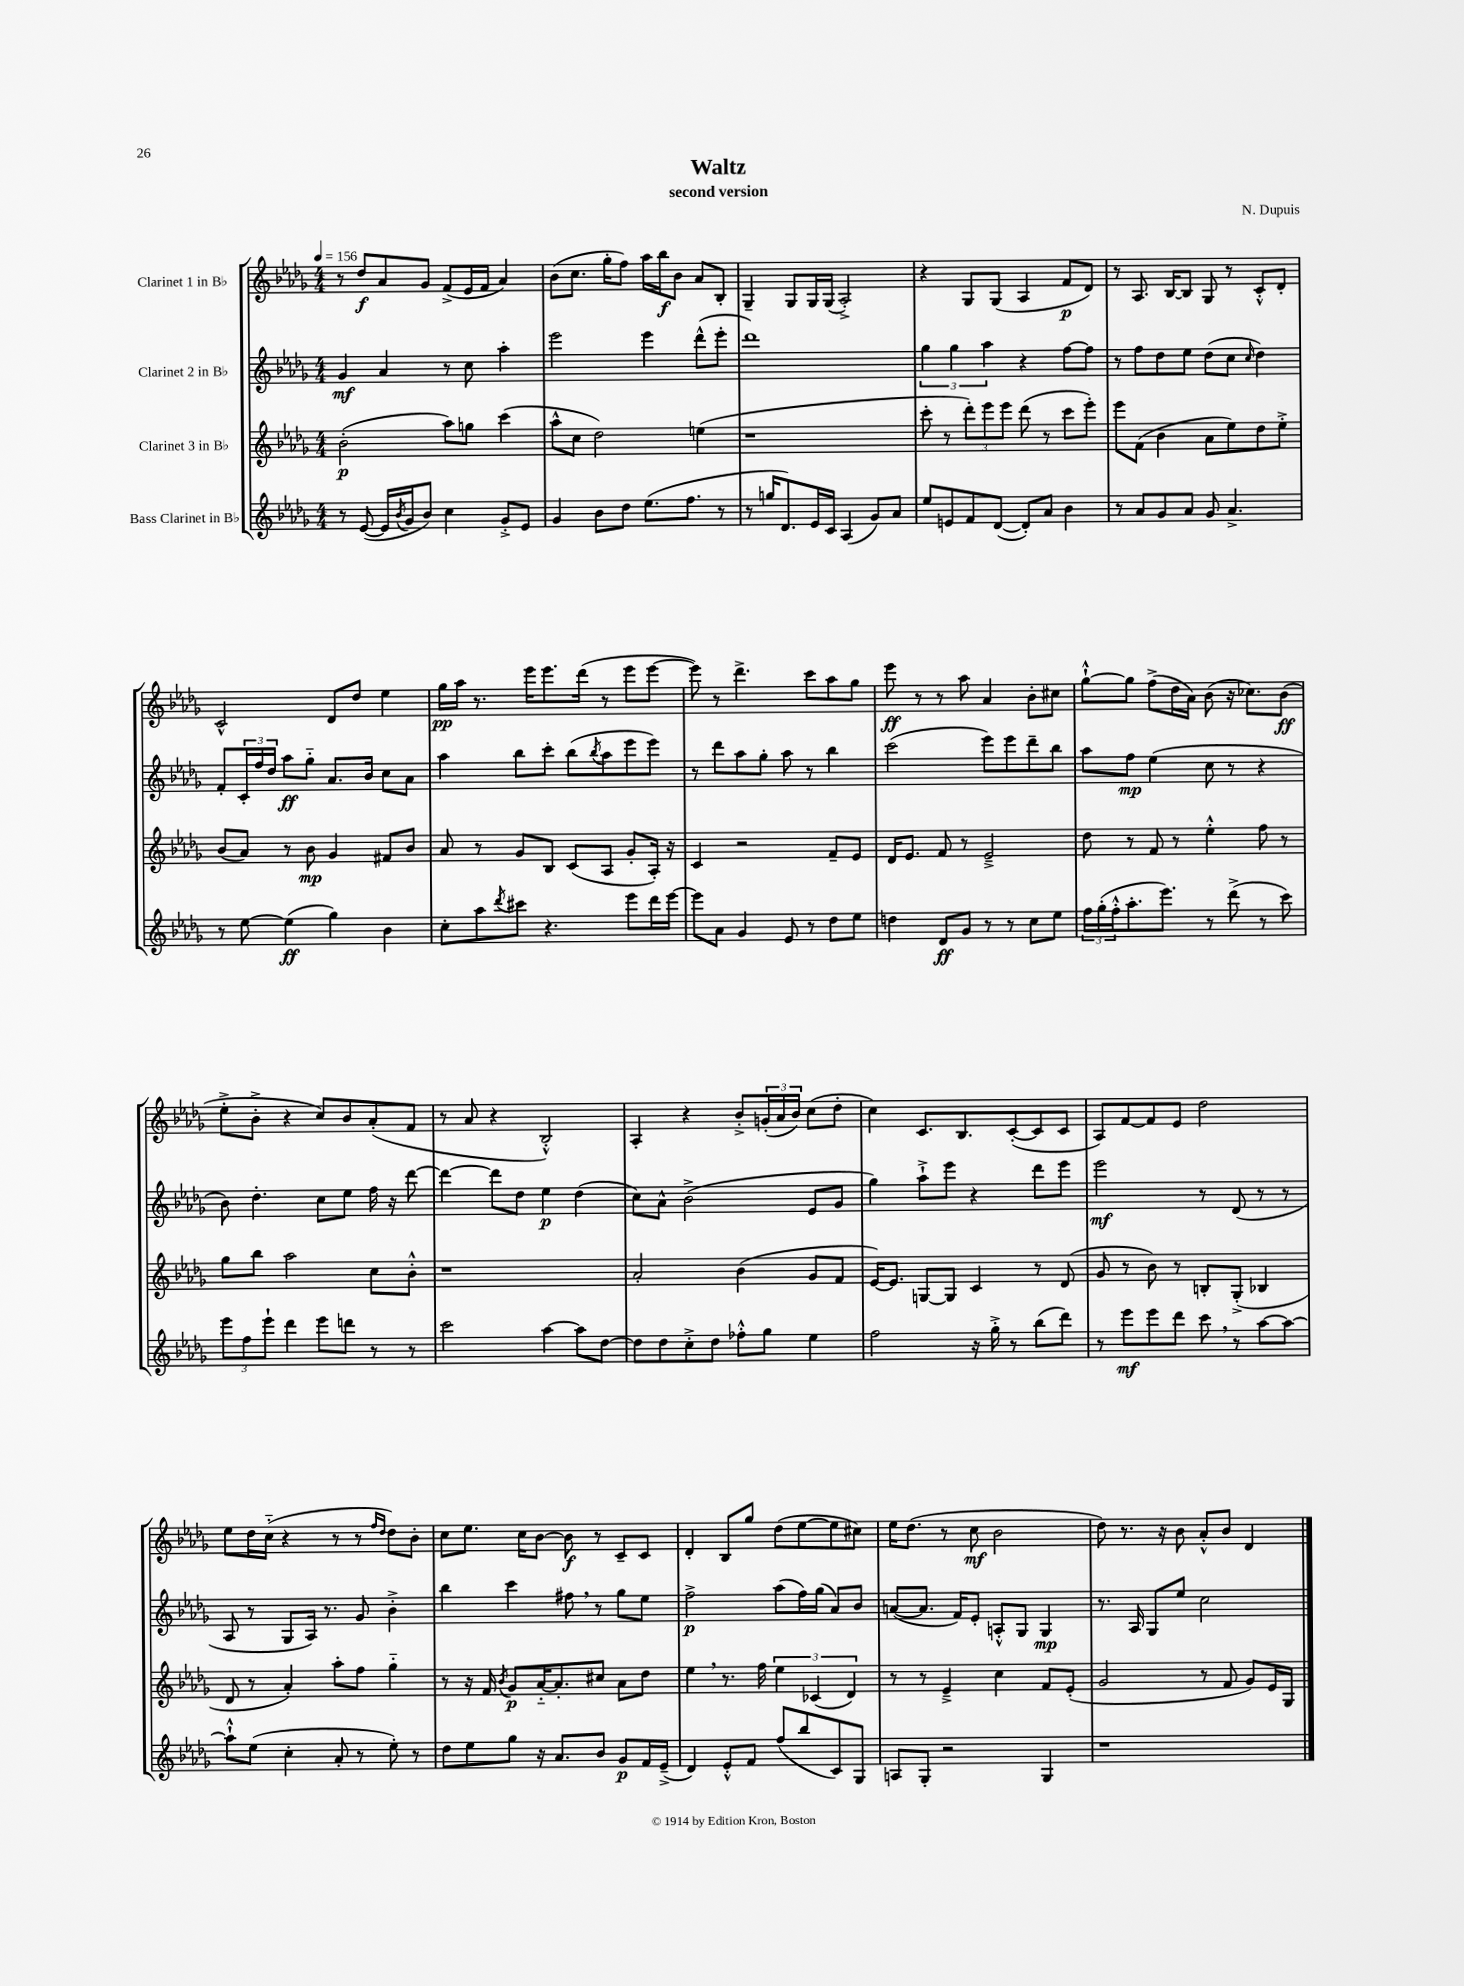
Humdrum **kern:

**kern	**dynam	**kern	**dynam	**kern	**dynam	**kern	**dynam
*part4	*part4	*part3	*part3	*part2	*part2	*part1	*part1
*staff4	*staff4	*staff3	*staff3	*staff2	*staff2	*staff1	*staff1
*I"Bass Clarinet in B♭	*	*I"Clarinet 3 in B♭	*	*I"Clarinet 2 in B♭	*	*I"Clarinet 1 in B♭	*
*clefG2	*	*clefG2	*	*clefG2	*	*clefG2	*
*k[b-e-a-d-g-]	*	*k[b-e-a-d-g-]	*	*k[b-e-a-d-g-]	*	*k[b-e-a-d-g-]	*
*M4/4	*	*M4/4	*	*M4/4	*	*M4/4	*
*MM156	*	*MM156	*	*MM156	*	*MM156	*
=1	=1	=1	=1	=1	=1	=1	=1
8r	.	(2b-'\	p	4g-/	mf	8r	.
([8e-/	.	.	.	.	.	8dd-/L	f
16e-/LL]	.	.	.	4a-/	.	8a-/	.
8qb-/	.	.	.	.	.	.	.
16g-/J	.	.	.	.	.	.	.
8b-/J)	.	.	.	.	.	8g-/J	.
4cc\	.	8aa-\L)	.	8r	.	(8f^/L	.
.	.	8ggn\J	.	8cc\	.	16e-/L	.
.	.	.	.	.	.	16f/JJ	.
8g-'^/L	.	(4ccc\	.	4aa-'\	.	4a-/)	.
8e-/J	.	.	.	.	.	.	.
=2	=2	=2	=2	=2	=2	=2	=2
4g-/	.	8aa-^^\L	.	2eee-\	.	(8b-\L	.
.	.	8cc\J	.	.	.	8.cc\J	.
8b-\L	.	2dd-\)	.	.	.	.	.
.	.	.	.	.	.	16gg-'\KL	.
8dd-\J	.	.	.	.	.	8ff\J)	.
(8.ee-\L	.	.	.	4eee-\	.	16aa-\LL	.
.	.	.	.	.	.	16bb-\J	f
.	.	.	.	.	.	8b-\J	.
8.ff\J	.	.	.	.	.	.	.
.	.	(4een\	.	(8ddd-^^\L	.	8a-/L	.
8r	.	.	.	8eee-'\J	.	8B-'/J	.
=3	=3	=3	=3	=3	=3	=3	=3
8r	.	1r	.	1ddd-)	.	4G-~/	.
16ggn/KL	.	.	.	.	.	.	.
8.d-/)	.	.	.	.	.	.	.
.	.	.	.	.	.	8G-/L	.
16e-/L	.	.	.	.	.	16G-/L	.
16c/JJ	.	.	.	.	.	(16G-/JJ	.
(4A-/	.	.	.	.	.	2A-'^/)	.
8g-/L)	.	.	.	.	.	.	.
8a-/J	.	.	.	.	.	.	.
=4	=4	=4	=4	=4	=4	=4	=4
8ee-/L	.	8ccc'\	.	6gg-\	.	4r	.
8en/	.	8r	.	.	.	.	.
.	.	.	.	6gg-\	.	.	.
8f/	.	12ddd-'\L)	.	.	.	8G-/L	.
.	.	12eee-\	.	6aa-\	.	.	.
([8d-/J	.	.	.	.	.	(8G-/J	.
.	.	12eee-\J	.	.	.	.	.
8d-'/L])	.	(8ddd-\	.	4r	.	4A-/	.
8a-/J	.	8r	.	.	.	.	.
4b-\	.	8ccc\L	.	[8ff\L	.	8f/L	p
.	.	8eee-'\J)	.	8ff\J]	.	8d-/J)	.
=5	=5	=5	=5	=5	=5	=5	=5
8r	.	8eee-\L	.	8r	.	8r	.
8a-/L	.	(8f\J	.	8ff\L	.	8.A-/	.
8g-/	.	4b-\	.	8dd-\	.	.	.
.	.	.	.	.	.	[16B-/KL	.
8a-/J	.	.	.	8ee-\J	.	8B-/J]	.
8g-/	.	8a-\L	.	(8dd-\L	.	8G-/	.
4.a-^/	.	8ee-\)	.	8cc\J	.	8r	.
.	.	.	.	16qqcc/	.	.	.
.	.	8dd-\	.	4dd-\)	.	8c'^^/L	.
.	.	8ee-'^\J	.	.	.	8d-'/J	.
!!LO:LB:g=z
=6	=6	=6	=6	=6	=6	=6	=6
8r	.	(8b-/L	.	8f'/L	.	2c^^/	.
[8ee-\	.	8a-/J)	.	24c'/L	.	.	.
.	.	.	.	24ff/	.	.	.
.	.	.	.	24dd-/JJ	.	.	.
(4ee-\]	ff	8r	.	8aa-\L	ff	.	.
.	.	8b-\	mp	8gg-\J	.	.	.
4gg-\)	.	4g-/	.	8.a-/L	.	8d-/L	.
.	.	.	.	.	.	8dd-/J	.
.	.	.	.	16b-/Jk	.	.	.
4b-\	.	8f#X/L	.	8cc\L	.	4ee-\	.
.	.	8b-/J	.	8a-\J	.	.	.
=7	=7	=7	=7	=7	=7	=7	=7
8cc'\L	.	8a-/	.	4aa-\	.	16gg-\LL	pp
.	.	.	.	.	.	16aa-\JJ	.
8aa-\	.	8r	.	.	.	8.r	.
8qddd-/	.	.	.	.	.	.	.
8ccc#X\J	.	8g-/L	.	8bb-\L	.	.	.
.	.	.	.	.	.	16eee-\KL	.
4.r	.	8B-/J	.	8ccc'\J	.	8.eee-\	.
.	.	(8c/L	.	(8bb-\L	.	.	.
.	.	.	.	.	.	(16ddd-\Jk	.
.	.	.	.	8qbb-/	.	.	.
.	.	8A-/J	.	8aa-\	.	8r	.
8eee-\L	.	8g-'/L	.	8eee-\	.	8eee-\L	.
16ddd-\L	.	16A-'/Jk)	.	8eee-\J)	.	[8eee-\J	.
[16eee-\JJ	.	16r	.	.	.	.	.
=8	=8	=8	=8	=8	=8	=8	=8
8eee-\L]	.	4c/	.	8r	.	8eee-\])	.
8a-\J	.	.	.	8ddd-\L	.	8r	.
4g-/	.	2r	.	8aa-\	.	4.ddd-^\	.
.	.	.	.	8gg-'\J	.	.	.
8e-/	.	.	.	8aa-\	.	.	.
8r	.	.	.	8r	.	8ccc\L	.
8dd-\L	.	8f~/L	.	4bb-\	.	8aa-\	.
8ee-\J	.	8e-/J	.	.	.	8gg-\J	.
=9	=9	=9	=9	=9	=9	=9	=9
4ddn\	.	16d-/KL	.	(2ccc\	.	8eee-\	ff
.	.	8.e-/J	.	.	.	.	.
.	.	.	.	.	.	8r	.
8d-/L	ff	8f/	.	.	.	8r	.
8g-/J	.	8r	.	.	.	8aa-\	.
8r	.	2e-~^/	.	8eee-\L)	.	4a-/	.
8r	.	.	.	8eee-\	.	.	.
8cc\L	.	.	.	8ddd-~\	.	8b-'\L	.
8ee-\J	.	.	.	8bb-\J	.	8cc#X\J	.
=10	=10	=10	=10	=10	=10	=10	=10
24ff\LL	.	8dd-\	.	8aa-\L	.	[8gg-`^^\L	.
(24gg-'\	.	.	.	.	.	.	.
24ff'^^\J	.	.	.	.	.	.	.
8.aa-'\	.	8r	.	8ff\J	mp	8gg-\J]	.
.	.	8f/	.	(4ee-\	.	(8ff^\L	.
8.eee-\J)	.	.	.	.	.	.	.
.	.	8r	.	.	.	16dd-\L	.
.	.	.	.	.	.	16a-\JJ)	.
8r	.	4ee-'^^\	.	8cc\	.	(8b-\	.
(8ddd-^\	.	.	.	8r	.	16r	.
.	.	.	.	.	.	8.cc-X\L)	.
8r	.	8ff\	.	4r	.	.	.
8ccc\)	.	8r	.	.	.	(8b-\J	ff
!!LO:LB:g=z
=11	=11	=11	=11	=11	=11	=11	=11
12eee-\L	.	8gg-\L	.	8b-\)	.	8ee-'^\L	.
12ff\	.	.	.	.	.	.	.
.	.	8bb-\J	.	4.dd-'\	.	8b-'^\J	.
12eee-`\J	.	.	.	.	.	.	.
4ddd-\	.	2aa-\	.	.	.	4r	.
8eee-\L	.	.	.	8cc\L	.	8cc/L)	.
8dddn\J	.	.	.	8ee-\J	.	8b-/	.
8r	.	8cc\L	.	16ff\	.	(8a-'/	.
.	.	.	.	16r	.	.	.
8r	.	8b-'^^\J	.	[8ddd-\	.	8f/J	.
=12	=12	=12	=12	=12	=12	=12	=12
2ccc\	.	1r	.	4ddd-\_	.	8r	.
.	.	.	.	.	.	8a-/	.
.	.	.	.	8ddd-\L]	.	4r	.
.	.	.	.	8dd-\J	.	.	.
[4aa-\	.	.	.	4ee-\	p	2B-'^^/)	.
8aa-\L]	.	.	.	(4dd-\	.	.	.
[8dd-\J	.	.	.	.	.	.	.
=13	=13	=13	=13	=13	=13	=13	=13
8dd-\L]	.	2a-'/	.	8cc\L)	.	4A-'/	.
8dd-\	.	.	.	8a-^^\J	.	.	.
8cc'^\	.	.	.	(2b-^\	.	4r	.
8dd-\J	.	.	.	.	.	.	.
8ff-X'^^\L	.	(4b-\	.	.	.	8b-'^/L	.
8gg-\J	.	.	.	.	.	(24gn'/L	.
.	.	.	.	.	.	24a-/	.
.	.	.	.	.	.	24b-/JJ)	.
4ee-\	.	8g-/L	.	8e-/L	.	(8cc\L	.
.	.	8f/J	.	8g-/J	.	8dd-'\J	.
=14	=14	=14	=14	=14	=14	=14	=14
2ff\	.	[16e-/KL)	.	4gg-\)	.	4cc\)	.
.	.	8.e-/J]	.	.	.	.	.
.	.	[8Gn/L	.	8aa-`^\L	.	8.c/L	.
.	.	8G/J]	.	8eee-\J	.	.	.
.	.	.	.	.	.	8.B-/	.
16r	.	4c/	.	4r	.	.	.
16gg-'^\	.	.	.	.	.	.	.
8r	.	.	.	.	.	([8c'/	.
(8bb-\L	.	8r	.	8ddd-\L	.	8c/]	.
8ddd-\J)	.	(8d-/	.	8eee-\J	.	8c/J	.
=15	=15	=15	=15	=15	=15	=15	=15
8r	.	8g-/	.	2eee-\	mf	8A-/L)	.
8eee-\L	mf	8r	.	.	.	[8f/	.
8eee-\	.	8b-\)	.	.	.	8f/]	.
8ddd-\J	.	8r	.	.	.	8e-/J	.
8ccc,\	.	8Bn'/L	.	8r	.	2dd-\	.
8r	.	(8G-'^/J	.	(8d-/	.	.	.
[8aa-\L	.	4B-X/	.	8r	.	.	.
8aa-\J_	.	.	.	8r	.	.	.
!!LO:LB:g=z
=16	=16	=16	=16	=16	=16	=16	=16
8aa-`^^\L]	.	8d-/	.	8A-/	.	8ee-\L	.
(8ee-\J	.	8r	.	8r	.	16dd-\L	.
.	.	.	.	.	.	(16cc\JJ	.
4cc'\	.	4a-'/)	.	8G-/L	.	4r	.
.	.	.	.	16A-/Jk)	.	.	.
.	.	.	.	8.r	.	.	.
8a-'/	.	8aa-'\L	.	.	.	8r	.
8r	.	8ff\J	.	8g-/	.	8r	.
.	.	.	.	.	.	16qqff/LL	.
.	.	.	.	.	.	16qqdd-/JJ	.
8ee-'\)	.	4gg-\	.	4b-'^\	.	8dd-\L)	.
8r	.	.	.	.	.	8b-'\J	.
=17	=17	=17	=17	=17	=17	=17	=17
8dd-\L	.	8r	.	4bb-\	.	8cc\L	.
8ee-\	.	16r	.	.	.	8.ee-\J	.
.	.	16f/	.	.	.	.	.
.	.	8qb-/	.	.	.	.	.
8gg-\J	.	8g-/L	p	4ccc\	.	.	.
.	.	.	.	.	.	16cc\KL	.
16r	.	[16a-/K	.	.	.	[8b-\J	.
8.a-/L	.	8.a-'/]	.	.	.	.	.
.	.	.	.	8ff#X,\	.	8b-\]	f
8b-/J	.	8cc#X/J	.	8r	.	8r	.
8g-/L	p	8a-\L	.	8gg-\L	.	8c~/L	.
16f/L	.	8dd-\J	.	8ee-\J	.	8c/J	.
(16e-~^/JJ	.	.	.	.	.	.	.
=18	=18	=18	=18	=18	=18	=18	=18
4d-/)	.	4ee-,\	.	2ff^\	p	4d-'/	.
8e-'^^/L	.	8.r	.	.	.	8B-/L	.
8f/J	.	.	.	.	.	8gg-/J	.
.	.	16ff\	.	.	.	.	.
(8ff/L	.	6ee-\	.	(8aa-\L	.	(8dd-\L	.
8bb-/	.	.	.	16ff\L)	.	[8ee-\	.
.	.	(6c-X/	.	.	.	.	.
.	.	.	.	(16gg-\JJ	.	.	.
8c/)	.	.	.	8a-/L)	.	8ee-\]	.
.	.	6d-/)	.	.	.	.	.
8G-/J	.	.	.	8b-/J	.	8cc#X\J)	.
=19	=19	=19	=19	=19	=19	=19	=19
8An/L	.	8r	.	([8an/L	.	16ee-\KL	.
.	.	.	.	.	.	(8.dd-\J	.
8G-'/J	.	8r	.	8.a/J]	.	.	.
2r	.	4e-~^/	.	.	.	8r	.
.	.	.	.	16f/KL)	.	.	.
.	.	.	.	8e-'/J	.	8cc\	mf
.	.	4cc\	.	8An'^^/L	.	2b-\	.
.	.	.	.	8G-/J	.	.	.
4G-/	.	8f/L	.	4G-/	mp	.	.
.	.	(8e-'/J	.	.	.	.	.
=20	=20	=20	=20	=20	=20	=20	=20
1r	.	2g-/	.	8.r	.	8dd-\)	.
.	.	.	.	.	.	8.r	.
.	.	.	.	16A-/	.	.	.
.	.	.	.	8G-/L	.	.	.
.	.	.	.	.	.	16r	.
.	.	.	.	8ee-/J	.	8b-\	.
.	.	8r	.	2cc\	.	8a-'^^/L	.
.	.	8f/	.	.	.	8b-/J	.
.	.	8g-/L)	.	.	.	4d-/	.
.	.	16e-/L	.	.	.	.	.
.	.	16G-/JJ	.	.	.	.	.
==	==	==	==	==	==	==	==
*-	*-	*-	*-	*-	*-	*-	*-
